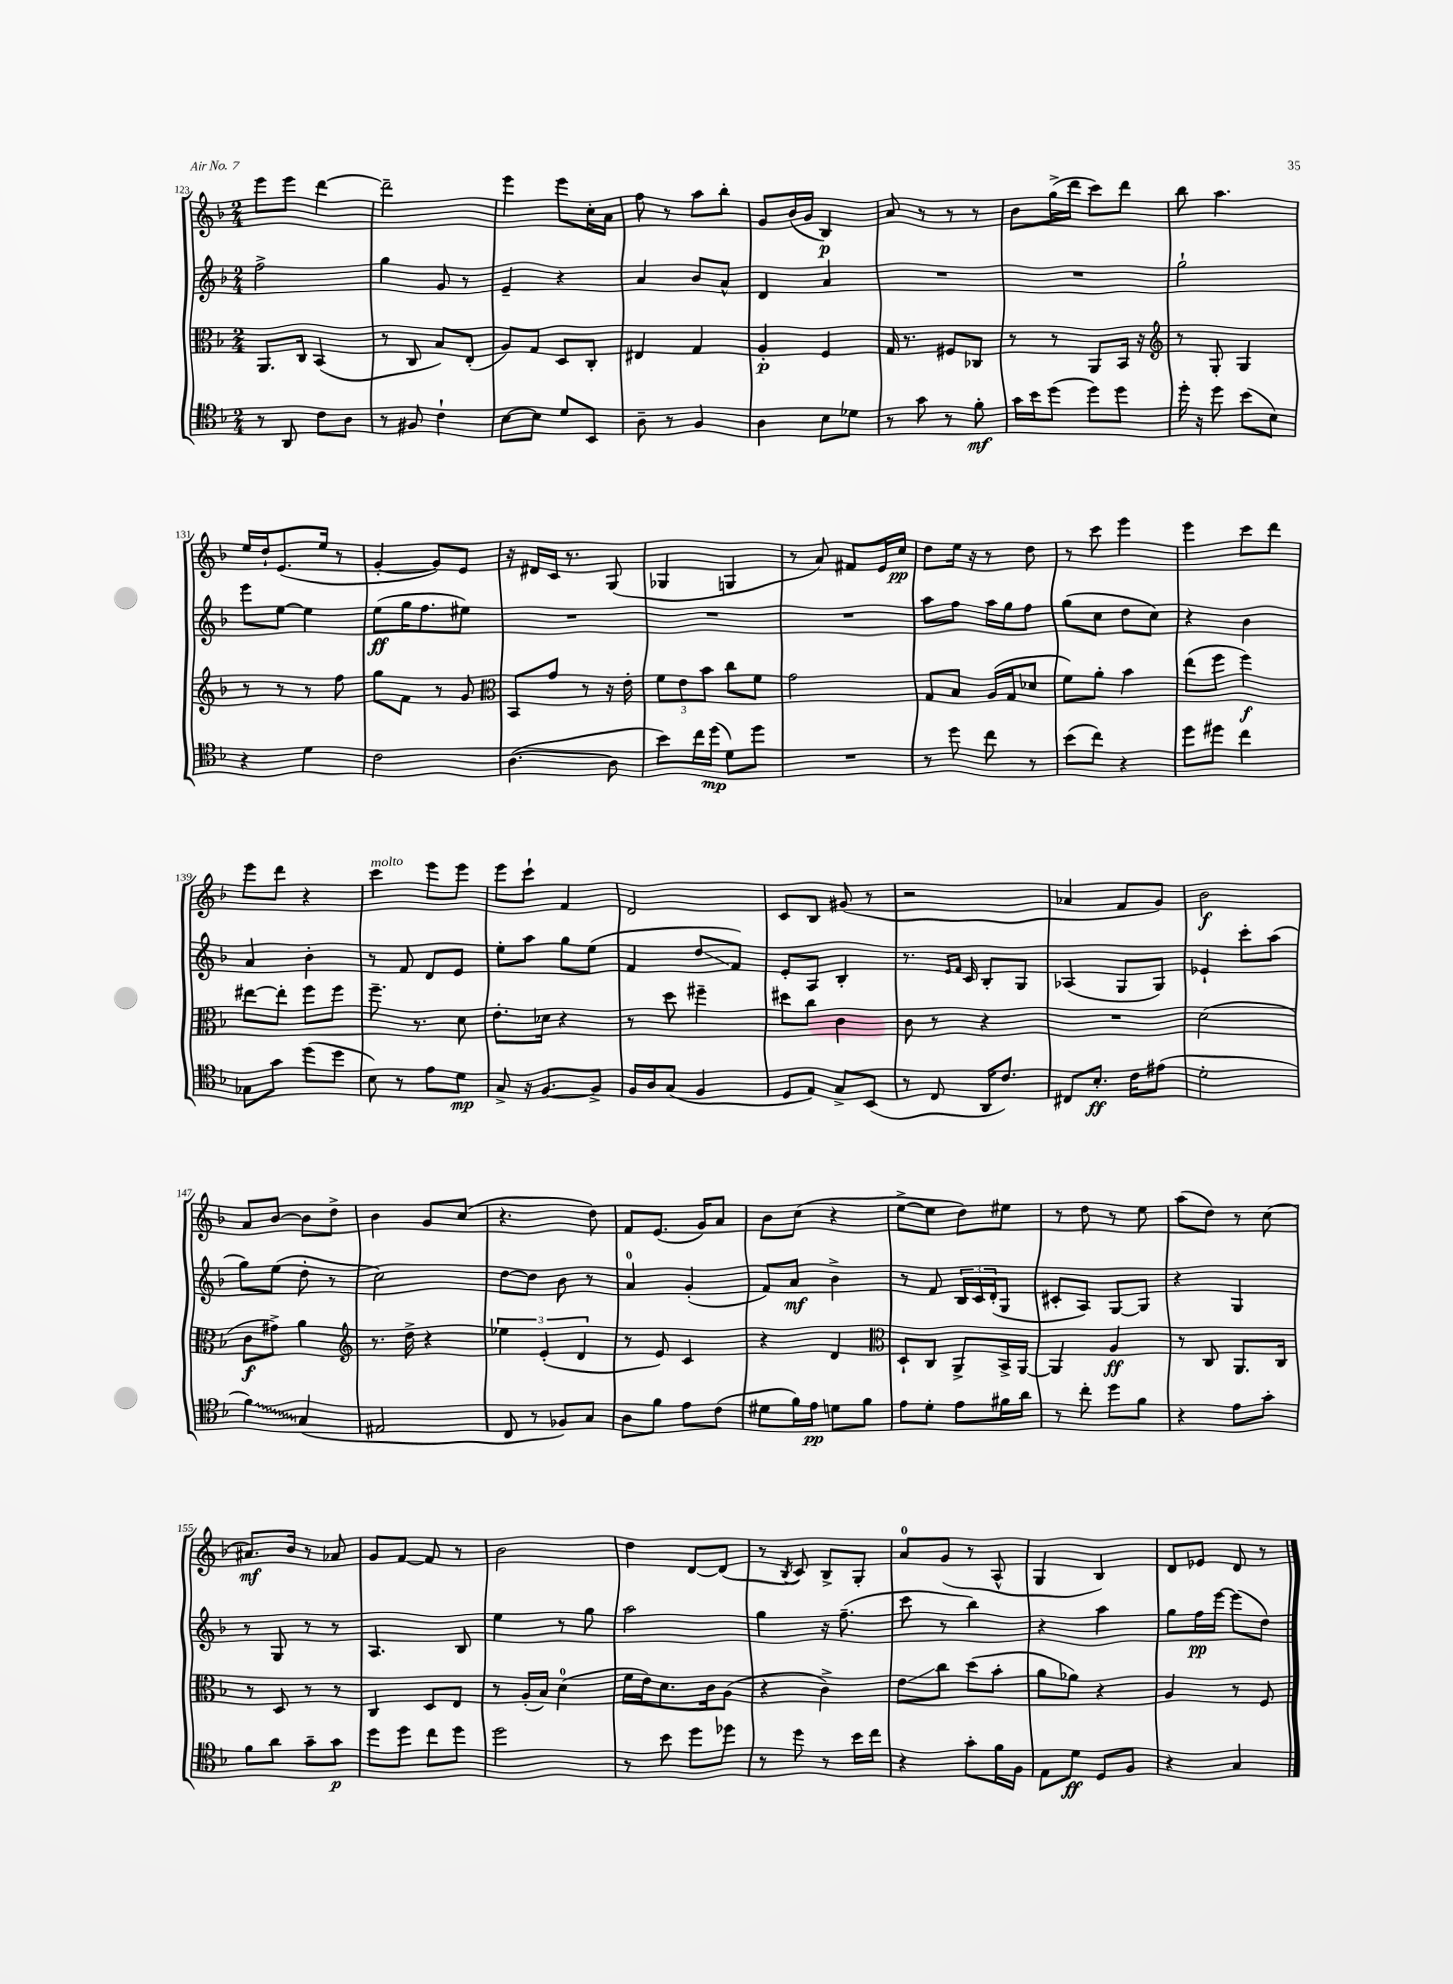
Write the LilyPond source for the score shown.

<<
\new StaffGroup <<
\new Staff = "s0" {
    \clef treble \key f \major \numericTimeSignature \time 2/4
    e'''8 e'''8 d'''4~ |
    d'''2-- |
    e'''4 e'''8 c''16-. a'16 |
    f''8 r8 a''8 bes''8-. |
    g'8 bes'16( g'16 bes4\p) |
    a'8 r8 r8 r8 |
    bes'8 g''16->( d'''16 c'''8) d'''8 |
    bes''8 a''4. |
    e''16 d''16-! e'8.( e''16 r8 |
    g'4~-. g'8) e'8 |
    r16 dis'16 c'16 r8. g8( |
    ges4 g4 |
    r8 a'8) fis'8 e'16 c''16\pp |
    d''8 e''16 r16 r8 d''8 |
    r8 c'''8 e'''4 |
    e'''4 c'''8 d'''8 |
    e'''8 d'''8 r4 |
    c'''4^\markup { \italic "molto" } e'''8 e'''8 |
    e'''8 c'''8-! f'4 |
    d'2 |
    c'8 bes8 gis'8( r8 |
    r2 |
    aes'4 f'8 g'8) |
    bes'2\f |
    a'8 bes'8~ bes'8 d''8-> |
    bes'4 g'8 c''8( |
    r4. d''8) |
    f'8 e'8.( g'16) a'8 |
    bes'8 c''8( r4 |
    e''8~-> e''8 d''8) eis''8 |
    r8 d''8 r8 e''8 |
    a''8( d''8) r8 c''8( |
    ais'8.\mf) bes'16 r8 aes'8 |
    g'8 f'8~ f'8 r8 |
    bes'2 |
    d''4 d'8~ d'8( |
    r8 \acciaccatura { bes8 } c'8) bes8-> g8-. |
    a'8-0 g'8( r8 a8-^ |
    g4 bes4) |
    d'8 ees'8 d'8 r8 \bar "|." |
}
\new Staff = "s1" {
    \clef treble \key f \major \numericTimeSignature \time 2/4
    f''2-> |
    g''4 g'8 r8 |
    e'4-- r4 |
    a'4 bes'8 a'8-^ |
    d'4 a'4 |
    R2 |
    R2 |
    g''2-! |
    e'''8 e''8~ e''4 |
    e''8\ff( g''16 f''8. eis''8) |
    R2 |
    R2 |
    R2 |
    a''8 f''8 a''16 g''16 f''8 |
    g''8( c''8 d''8 c''8) |
    r4 bes'4 |
    a'4 bes'4-. |
    r8 f'8 d'8 e'8 |
    e''8-. a''8 g''8 e''8( |
    f'4 d''8\glissando f'8) |
    e'8-. a8 bes4-. |
    r8. \grace { e'16 f'16 } c'16 bes8-. g8 |
    aes4( g8 g8) |
    ees'4-! c'''8-. a''8( |
    g''8) e''8( d''8-. r8 |
    c''2) |
    d''8~ d''8 bes'8 r8 |
    a'4-0 g'4-.( |
    f'8) a'8\mf bes'4-> |
    r8 f'8 \tuplet 3/2 { bes16 c'16 d'16-.( } g8 |
    cis'8-. a8) g8~ g8 |
    r4 g4 |
    r8 g8 r8 r8 |
    a4. bes8 |
    e''4 r8 g''8 |
    a''2 |
    g''4 r16 f''8.--( |
    c'''8 r8 bes''4) |
    r4 a''4 |
    g''8 f''16\pp e'''16~ e'''8( d''8) \bar "|." |
}
\new Staff = "s2" {
    \clef alto \key f \major \numericTimeSignature \time 2/4
    a,8. c16 bes,4( |
    r8 c8 bes8) e8-.( |
    a8) g8 d8 c8-. |
    eis4 g4 |
    a4-.\p f4 |
    g16 r8. fis8 ces8 |
    r8 r8 a,8 bes,16 r16 |
    \clef treble r8 g8-. g4 |
    r8 r8 r8 f''8 |
    g''8 f'8 r8 g'8 |
    \clef alto bes,8 g'8 r8 r16 e'16-. |
    \tuplet 3/2 { f'8 e'8 bes'8 } c''8 f'8 |
    g'2 |
    g8 bes8 a16( g16 des'8 |
    f'8) a'8-. bes'4 |
    e''8( f''8 f''4\f) |
    eis''8~ eis''8-. f''8 f''8 |
    f''8.-- r8. d'8 |
    e'8.-. des'16 r4 |
    r8 d''8 fis''4-- |
    dis''8 c''8 c'4 |
    c'8 r8 r4 |
    R2 |
    d'2( |
    c'8\f gis'8->) a'4 |
    \clef treble r8. d''16-> r4 |
    \tuplet 3/2 { ees''4 e'4-.( d'4 } |
    r8 e'8) c'4 |
    r4 d'4 |
    \clef alto d8-! c8 a,8-> bes,16-> a,16~ |
    a,4 a4\ff |
    r8 c8 a,8. c16 |
    r8 d8 r8 r8 |
    c4 d8 e8 |
    r8 a16-.( bes16) d'4-0( |
    f'16 e'16) d'8. c'16 a8( |
    r4 c'4->) |
    e'8\glissando c''8 d''8( bes'8-. |
    a'8 aes'8) r4 |
    a4 r8 f8 \bar "|." |
}
\new Staff = "s3" {
    \clef tenor \key f \major \numericTimeSignature \time 2/4
    r8 a,8 c'8 a8 |
    r8 fis8 c'4-! |
    bes8~ bes8 d'8 bes,8 |
    a8-- r8 f4 |
    a4 bes8 des'8 |
    r8 g'8 r8 f'8-.\mf |
    g'16 bes'16 d''8( d''8) d''8 |
    d''16-. r16 d''8 bes'8( bes8) |
    r4 d'4 |
    c'2 |
    a4.~( a8 |
    bes'8) c''16 d''16\mp( d'8) d''8 |
    R2 |
    r8 d''8 c''8 r8 |
    bes'8( c''8) r4 |
    d''8 dis''8 c''4 |
    ges8 g'8 d''8( d''8 |
    bes8) r8 e'8 d'8\mp |
    g8-> r16 f8.~ f8-> |
    f16 a16 g8( f4 |
    d8 e8) g8-> bes,8( |
    r8 c8 a,16 c'8.) |
    cis8 bes8.-.\ff c'16 eis'8( |
    d'2-. |
    \once \override Glissando.style = #'zigzag f'4\glissando) g4( |
    eis2 |
    c8 r8 fes8) g8 |
    a8 f'8 e'8 c'8( |
    dis'8 f'16) e'16\pp d'8 f'8 |
    e'8 d'8-. e'8 fis'16 a'16 |
    r8 c''8-. d''8 f'8 |
    r4 e'8 g'8-. |
    f'8 a'8 g'8-- g'8\p |
    d''8 d''8 c''8 d''8 |
    d''2 |
    r8 bes'8 d''8 des''8 |
    r8 d''8 r8 bes'16 c''16 |
    r4 g'8-. f'16 f16 |
    e8 d'8\ff d8 f8 |
    r4 g4 \bar "|." |
}
>>
>>
\layout { \context { \Score currentBarNumber = #123 } }
